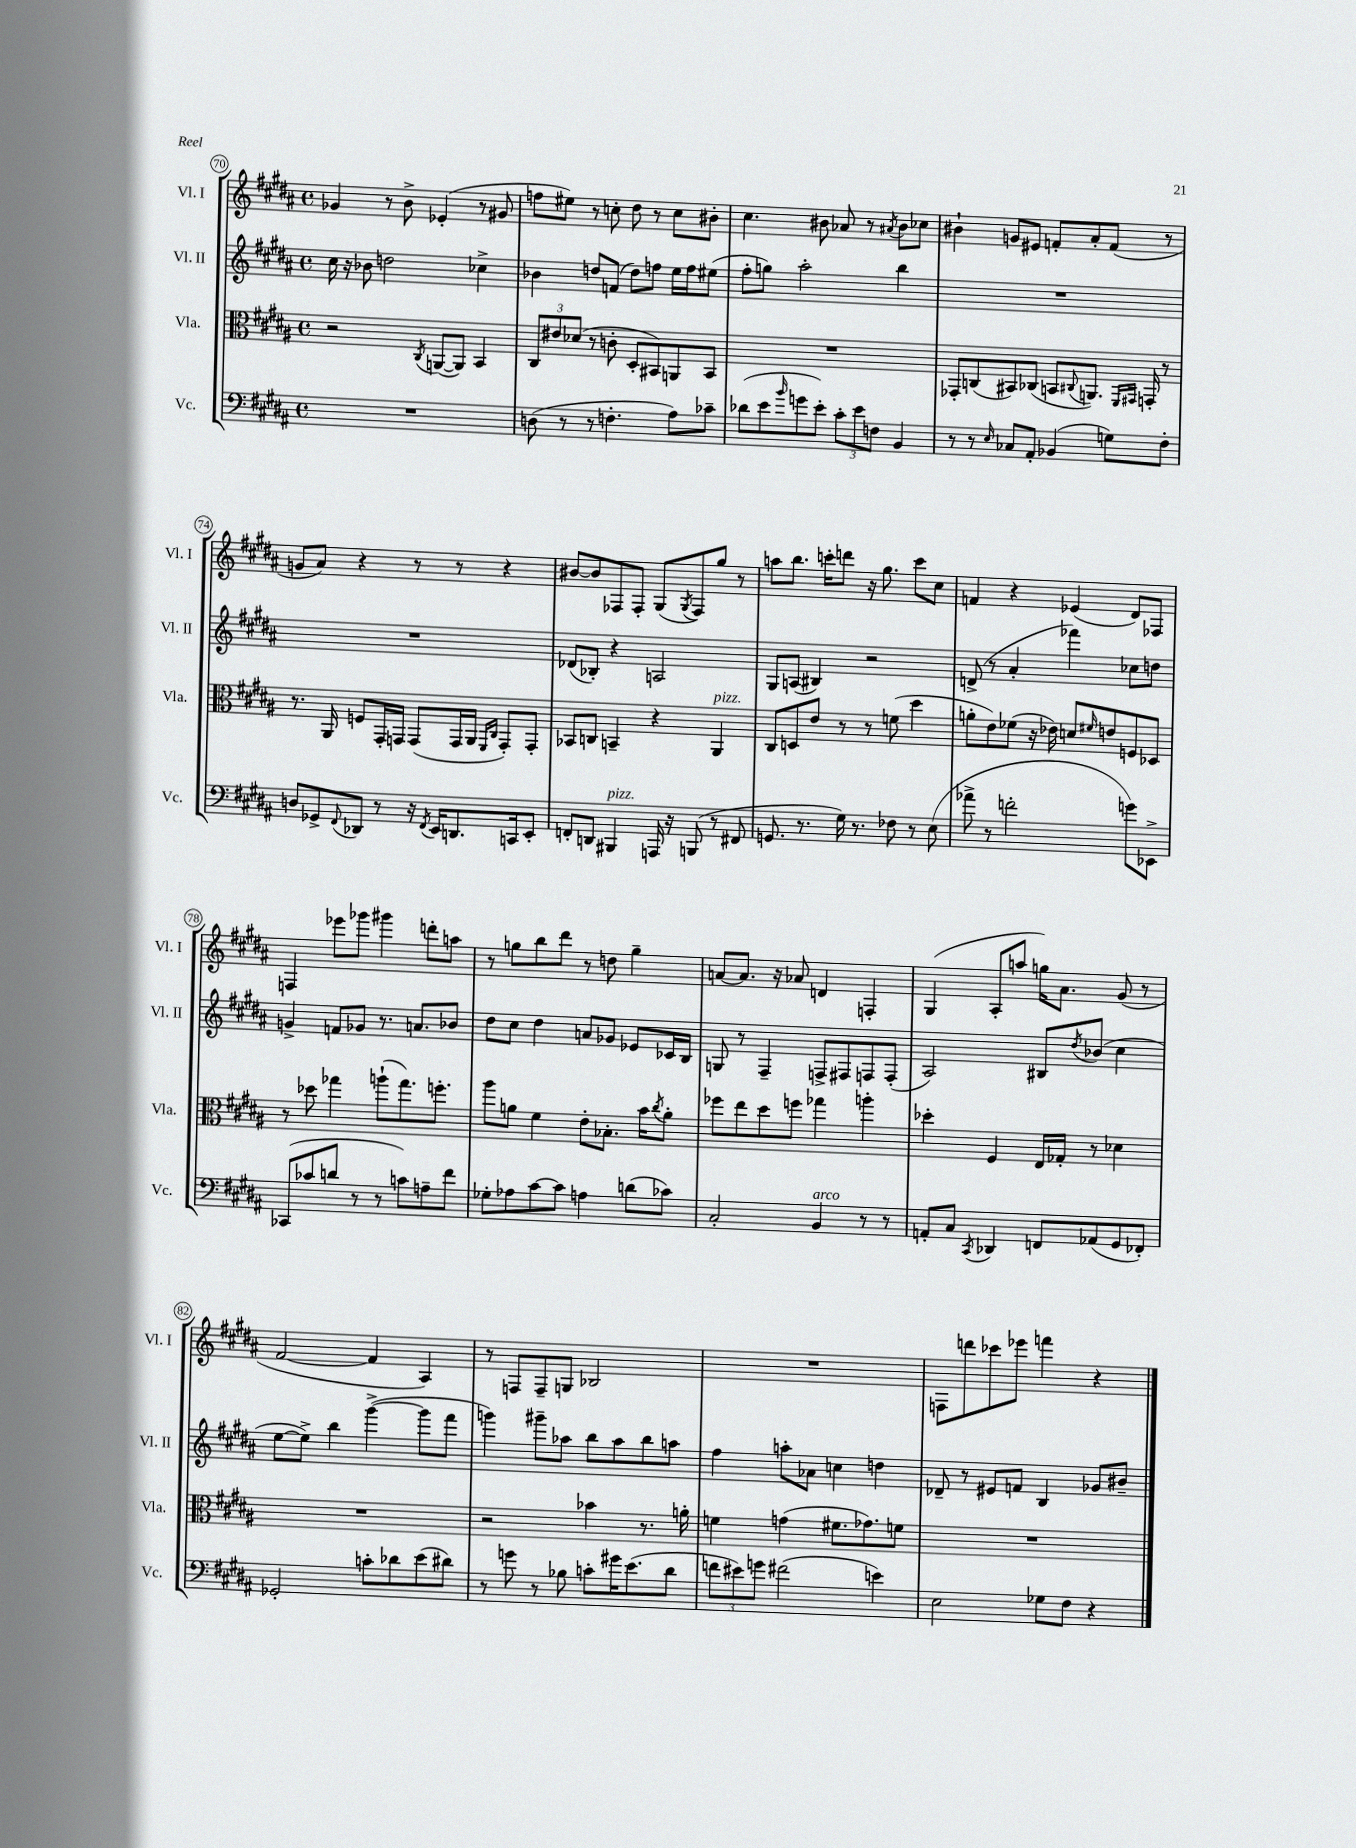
<<
\new StaffGroup <<
\new Staff = "s0" \with { instrumentName = "Vl. I" shortInstrumentName = "Vl. I" } {
    \clef treble \key b \major \defaultTimeSignature \time 4/4
    ges'4 r8 b'8-> ees'4-.( r8 gis'8 |
    f''8 eis''8) r8 c''8-. dis''8 r8 c''8 bis'8-. |
    cis''4. bis'8 aes'8 r8 \acciaccatura { ais'8 } bis'8 ces''8 |
    bis'4-! g'8 eis'8 f'8-. ais'8-. f'8( r8 |
    g'8 ais'8) r4 r8 r8 r4 |
    bis'8~ bis'8 fes8 fes8-. gis8( \acciaccatura { gis8 } fes8) gis''8 r8 |
    a''8 b''8. c'''16-. d'''8 r16 gis''8. c'''8 cis''8 |
    f'4 r4 ees'4( dis'8) fes8 |
    f4 ees'''8 ges'''8 gis'''4 d'''8-. a''8 |
    r8 g''8 b''8 dis'''8 r8 d''8 g''4-- |
    a'8~ a'8. r16 aes'8 d'4 f4-. |
    gis4( ais8-. a''8 g''16) ais'8. gis'8( r8 |
    fis'2~ fis'4 ais4) |
    r8 f8 f8-- g8 bes2 |
    R1 |
    f8 d'''8 ces'''8 ees'''8 f'''4 r4 \bar "|." |
}
\new Staff = "s1" \with { instrumentName = "Vl. II" shortInstrumentName = "Vl. II" } {
    \clef treble \key b \major \defaultTimeSignature \time 4/4
    cis''16 r16 bes'8 d''2 ces''4-> |
    bes'4 d''8 f'8( d''8) f''8 e''16 f''16 eis''8( |
    fis''8-. g''8) ais''2-. b''4 |
    R1 |
    R1 |
    des'8( bes8-.) r4 a2 |
    gis8 a8( bis4) r2 |
    d'8->( r8 ais'4-. fes'''4) ces''8 d''8 |
    g'4-> f'8 ges'8 r8. a'8. bes'8 |
    dis''8 cis''8 dis''4 a'8 ges'8 ees'8 ces'16 b16 |
    g8 r8 fis4-- f8-> fis8 f8 f8-.( |
    ais2) bis8 \acciaccatura { dis''8 } bes'8( cis''4 |
    e''8~ e''8->) b''4 gis'''4~->( gis'''8 fis'''8 |
    g'''4) gis'''8-- aes''8 b''8 aes''8 b''8 a''8 |
    fis''4 a''8-. aes'8 c''4 d''4 |
    des'8-- r8 eis'8 f'8 b4 ges'8 bis'8-- \bar "|." |
}
\new Staff = "s2" \with { instrumentName = "Vla." shortInstrumentName = "Vla." } {
    \clef alto \key b \major \defaultTimeSignature \time 4/4
    r2 \acciaccatura { cis8 } a,8~( a,8) b,4 |
    \tuplet 3/2 { cis8 eis'8 des'8( } r8 c'8-. dis8-. bis,8) a,8 bis,8 |
    R1 |
    ges,8-. c8( bis,8) ces8( b,8 \appoggiatura { cis8 } a,8.) \grace { fis,16 gis,16 } g,16-. r8 |
    r8. ais,16 f8 gis,16-. g,16 g,8( g,16 ais,16 \grace { fis,16 cis16 } g,8-.) g,8-. |
    bes,8 c8 b,4-- r4 ais,4^\markup { \italic "pizz." } |
    cis8 d8 e'8 r8 r8 f'8( dis''4 |
    a'8-. e'8) fes'8( r16 ees'16) d'8 \grace { fis'16 } e'8 f8 des8 |
    r8 des''8 ges''4 a''8-!( ges''8.) f''8.-. |
    ais''8 a'8 fis'4 e'8-. bes8.-. b'16 \acciaccatura { cis''8 } a'8-. |
    fes''8 e''8 dis''8 f''8 ges''4 a''4-. |
    des''4-. fis4 e16 ges16-. r8 des'4 |
    R1 |
    r2 bes'4 r8. a'16-. |
    f'4 g'4( fis'8. ges'8.) f'8 |
    R1 \bar "|." |
}
\new Staff = "s3" \with { instrumentName = "Vc." shortInstrumentName = "Vc." } {
    \clef bass \key b \major \defaultTimeSignature \time 4/4
    R1 |
    d8( r8 r8 f4.-. ais8) ces'8-- |
    des'8( e'8 \grace { b'16 } g'8 e'8-.) \tuplet 3/2 { cis'8-. e'8 f8 } b,4 |
    r8 r8 \grace { e16 } ces8 ais,8-. bes,4( g8) fis8-. |
    d8 ges,8-> \appoggiatura { fis,8 } des,8 r8 r16 \acciaccatura { fis,8 } e,16 d,8. c,16 e,8-. |
    f,8-. d,8 bis,,4^\markup { \italic "pizz." } a,,16 r16 b,,8( r8 fis,8 |
    g,8. r8. gis16) r8. fes8 r8 e8( |
    aes'8-> r8 f'2-. g'8) ees,8-> |
    ces,8( ces'8 d'8 r8 r8 c'8) a8-- fis'8 |
    ges8-. aes8 cis'8~ cis'8 a4 d'8( ces'8) |
    cis2-. b,4^\markup { \italic "arco" } r8 r8 |
    a,8-. cis8 \acciaccatura { cis,8 } des,4 f,8 aes,8( gis,8 fes,8-.) |
    ges,2-. c'8-. des'8 e'8( dis'8) |
    r8 g'8 r8 bes8 c'8-. gis'16 e'8.( dis'8 |
    \tuplet 3/2 { f'8 eis'8) g'8 } fis'2( e'4) |
    e2 ges8 fis8 r4 \bar "|." |
}
>>
>>
\layout { \context { \Score currentBarNumber = #70 \override BarNumber.stencil = #(make-stencil-circler 0.1 0.3 ly:text-interface::print) } }
